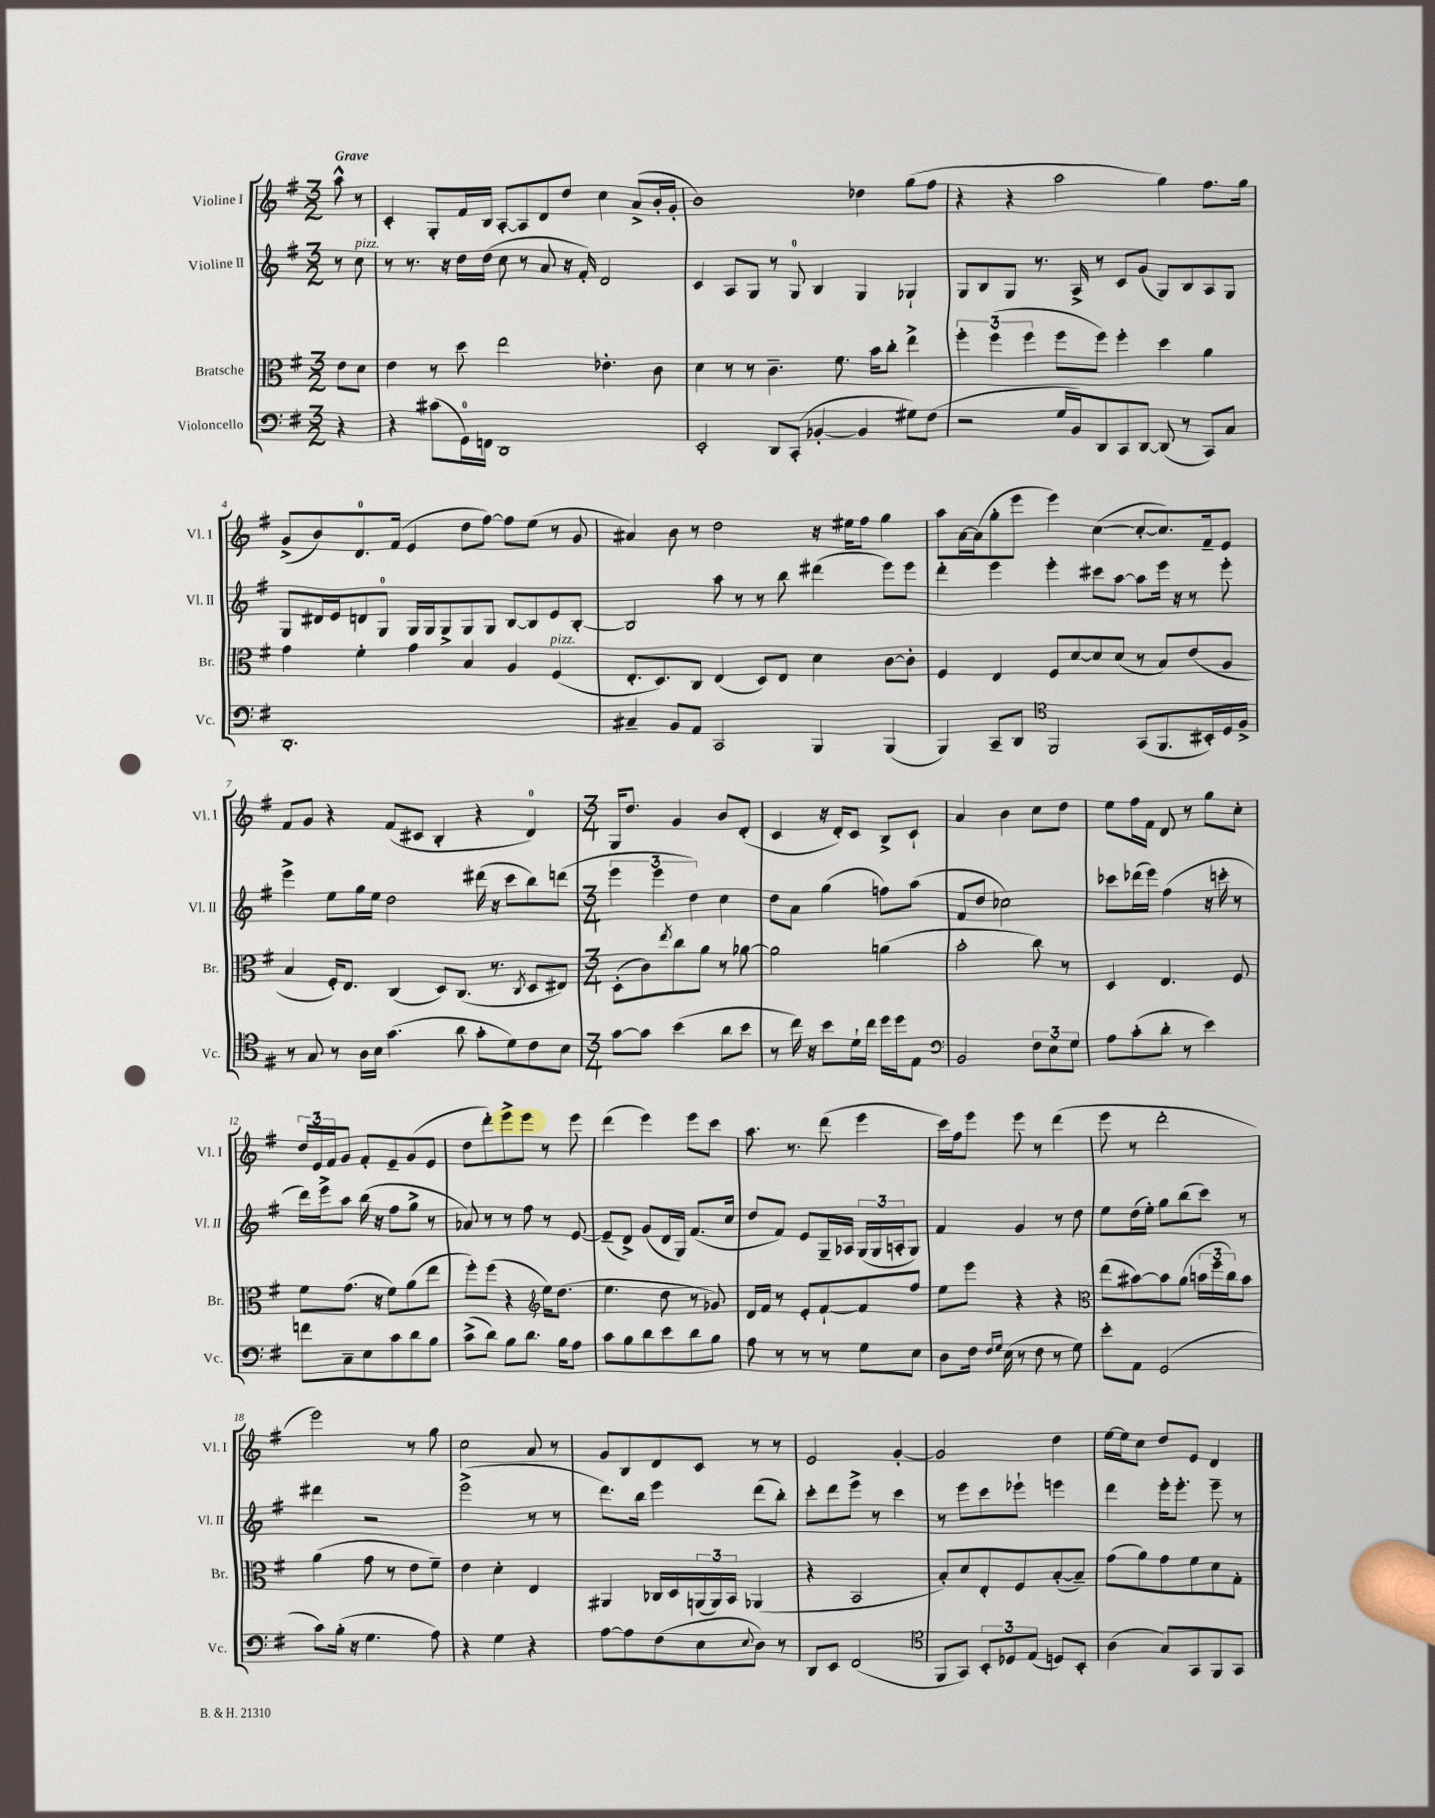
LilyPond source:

<<
\new StaffGroup <<
\new Staff = "s0" \with { instrumentName = "Violine I" shortInstrumentName = "Vl. I" } {
    \clef treble \key g \major \numericTimeSignature \time 3/2 \partial 4 \tempo "Grave"
    a''8-^ r8 |
    c'4-. g8-. fis'16 b16 a8~-. a8 d'8 d''8 c''4 a'8->( b'16-. g'16-. |
    b'1) des''4 g''8( fis''8 |
    r4 r4 a''2 g''4) fis''8. g''16 |
    g'8->( b'8) d'8.-0 fis'16( e'4 d''8 fis''8~) fis''8 e''8( r8 g'8 |
    ais'4) b'8 r8 d''2 r16 eis''16 fis''8 g''4 |
    a''8 a'16~ a'16( g''8-. e'''8 e'''4) c''4~( c''8~-. c''8.) fis'16-- e'8 |
    fis'8 g'8 r4 fis'8( cis'8 b4-. r4 d'4-0) |
    \numericTimeSignature \time 3/4 g16 d''8. g'4 b'8 d'8-.( |
    c'4 r16 d'16-.) c'8 b8-> c'8-! |
    a'4 b'4 c''8 d''8 |
    e''8 fis''16 fis'16 d'8 r8 g''8 c''8-. |
    \tuplet 3/2 { d''16 e'16 fis'16 } g'8 fis'8-. e'8-- g'8( e'8 |
    d''8 d'''8-.) e'''8-> e'''8 r8 e'''8 |
    d'''4( e'''4) e'''8 c'''8 |
    a''8. r8. d'''8( e'''4 |
    c'''16) fis''16 e'''8 e'''8 r8 d'''4( |
    e'''8 r8 d'''2-. |
    e'''2) r8 g''8 |
    c''2 a'8 r8 |
    g'8 b8 d'8 c'8 r8 r8 |
    e'2 g'4~-. |
    g'2 d''4 |
    e''16~ e''16 c''8 d''8 e'8 d'4 \bar "|." |
}
\new Staff = "s1" \with { instrumentName = "Violine II" shortInstrumentName = "Vl. II" } {
    \clef treble \key g \major \numericTimeSignature \time 3/2 \partial 4
    r8 c''8^\markup { \italic "pizz." } |
    r8 r8. r16 d''16 d''16( c''8 r8 a'8 r16 fis'16-.) d'2 |
    c'4 a8 g8 r8 g8-0 b4 g4 ges4-! |
    g8 b8 g8 r8. a16-> r8 c'8 g'8( g8) b8 a8 g8 |
    g8 dis'16 e'16 d'8 g8-0 g16 g16 g8-> g8 g8 b8~ b8 e'8 b8~-. |
    b2 a''8 r8 r8 b''8 dis'''4( e'''8) e'''8 |
    d'''4-. e'''4 e'''4-. cis'''8 a''8~ a''8 e'''16 r16 r8 e'''8-. |
    e'''4-> e''8 g''16 e''16 d''2 dis'''16( r16 c'''8 b''8) d'''8( |
    \numericTimeSignature \time 3/4 \tuplet 3/2 { e'''4 e'''4 d''4) } c''4 |
    d''8 a'8 g''4( f''8) a''8( |
    fis'8 d''8 ces''2) |
    ces'''8 des'''16( e'''16) fis''4( r16 c'''16-. r8 |
    d'''16) e'''16-> a''8 b''16( r16 fis''8 g''8-> r8 |
    aes'8) r8 r8 fis''8 r8 e'8~ |
    e'8--( d'8->) g'8( d'16 g16) fis'8.( c''16 |
    d''8 fis'8) e'8 g16-- aes16 \tuplet 3/2 { g16( g16 a16-. } g8) |
    fis'4 g'4 r8 d''8 |
    e''8 d''16( e''16-.) g''8 b''8( c'''8) r8 |
    dis'''4 r2 |
    e'''2->( r8 r8 |
    d'''8.) b''16 e'''4 d'''8( b''8-.) |
    c'''8-. d'''8 e'''8-> r8 c'''4 |
    r8 e'''8 c'''8 ees'''8-! e'''4 |
    d'''4 e'''16-. e'''8.-. e'''8-- r8 \bar "|." |
}
\new Staff = "s2" \with { instrumentName = "Bratsche" shortInstrumentName = "Br." } {
    \clef alto \key g \major \numericTimeSignature \time 3/2 \partial 4
    e'8 d'8 |
    e'4 r8 d''8 e''2 ees'4.-. c'8 |
    d'4 r8 r8 c'4.-- fis'8. b'16 c''8-. e''4-> |
    \tuplet 3/2 { fis''4-. fis''4( fis''4 } fis''8 fis''8) fis''4-. d''4 a'4 |
    g'4 fis'4-. g'4 b4 a4 fis4^\markup { \italic "pizz." }( |
    e8.-. d8.) c8 e4( d8) e8 d'4 c'8~ c'8-. |
    fis4 e4 fis8 d'8~ d'8 d'8( r8 b8) e'8( a8 |
    b4 fis16-.) e8. c4( d8) c8.( r8. \acciaccatura { c8 } d8 eis8) |
    \numericTimeSignature \time 3/4 d8-.( c'8) \acciaccatura { e''8 } c''8 a'8 r8 aes'8~ |
    aes'2 a'4( |
    b'2-. c''8) r8 |
    d4 e4. fis8 |
    fis'8 g'8.( r16 fis'8) a'8( e''8 |
    fis''8-.) fis''8( r4 \clef treble e''16) d''8.( |
    e''4. d''8 r8 ges'8) |
    d'16 fis'16 r8 e'8-. fis'8~-! fis'8 fis''8 |
    e''8 e'''8 r4 r4 |
    \clef alto e''8( bis'8~) bis'8 a'8( \tuplet 3/2 { b'16 fis''16 c''16) } b'8 |
    a'4( g'8 r8 e'8 fis'8--) |
    e'4 d'4-. e4 |
    ais,4 ces16 d16 \tuplet 3/2 { a,16( a,16) b,16 } aes,4( |
    r4 b,2 |
    b8-.) d'8 e8-. fis8 b8~-.( b8--) |
    g'8( a'8) g'8 fis'8 d'8 g8-. \bar "|." |
}
\new Staff = "s3" \with { instrumentName = "Violoncello" shortInstrumentName = "Vc." } {
    \clef bass \key g \major \numericTimeSignature \time 3/2 \partial 4
    r4 |
    r4 cis'8( g,16-0) f,16 d,1 |
    e,2-. d,8 c,8-.( bes,4~-. bes,4 gis8) fis8( |
    r2 g16 b,16) d,8 c,8 d,8~ d,8( r8 c,8) c8 |
    d,1.-. |
    cis4-- b,8 a,8 c,2 b,,4 b,,4( |
    b,,4) c,8-- d,8 \clef tenor fis,2 g,8( fis,8. bis,16-.) d16 fis16-> |
    r8 g8 r8 a16 b16 g'4.( a'8 g'8-. d'8) c'8 b8 |
    \numericTimeSignature \time 3/4 g'8~ g'8 b'4( a'8 b'8 |
    r8 c''16) r16 b'8 d'16-! c''16 d''16 d''16 e8 |
    \clef bass b,2 \tuplet 3/2 { fis8 e8 g8 } |
    a8 c'8-.( d'8-. r8 e'4) |
    f'8 c8-- e8 c'8 d'8 b8 |
    c'8->( d'8) b8 d'8. b16 a8 |
    c'8 b8 d'8 e'8 d'8 b8 |
    a8 r8 r8 r8 g8 e8 |
    d8 fis16 \grace { fis16 g16 } e16( r8 fis8 r8 g8) |
    e'8-. a,8 g,2( |
    c'8) b16-.( r16 g4. a8) |
    r4 g4 r4 |
    a8~ a8 fis8( e8 \appoggiatura { e8 } d8) r8 |
    d,8 e,8 fis,2( |
    \clef tenor fis,8 g,8) \tuplet 3/2 { b,8-. des8 e8( } d8) b,8-. |
    a4( g8) g,8 fis,8 g,8 \bar "|." |
}
>>
>>
